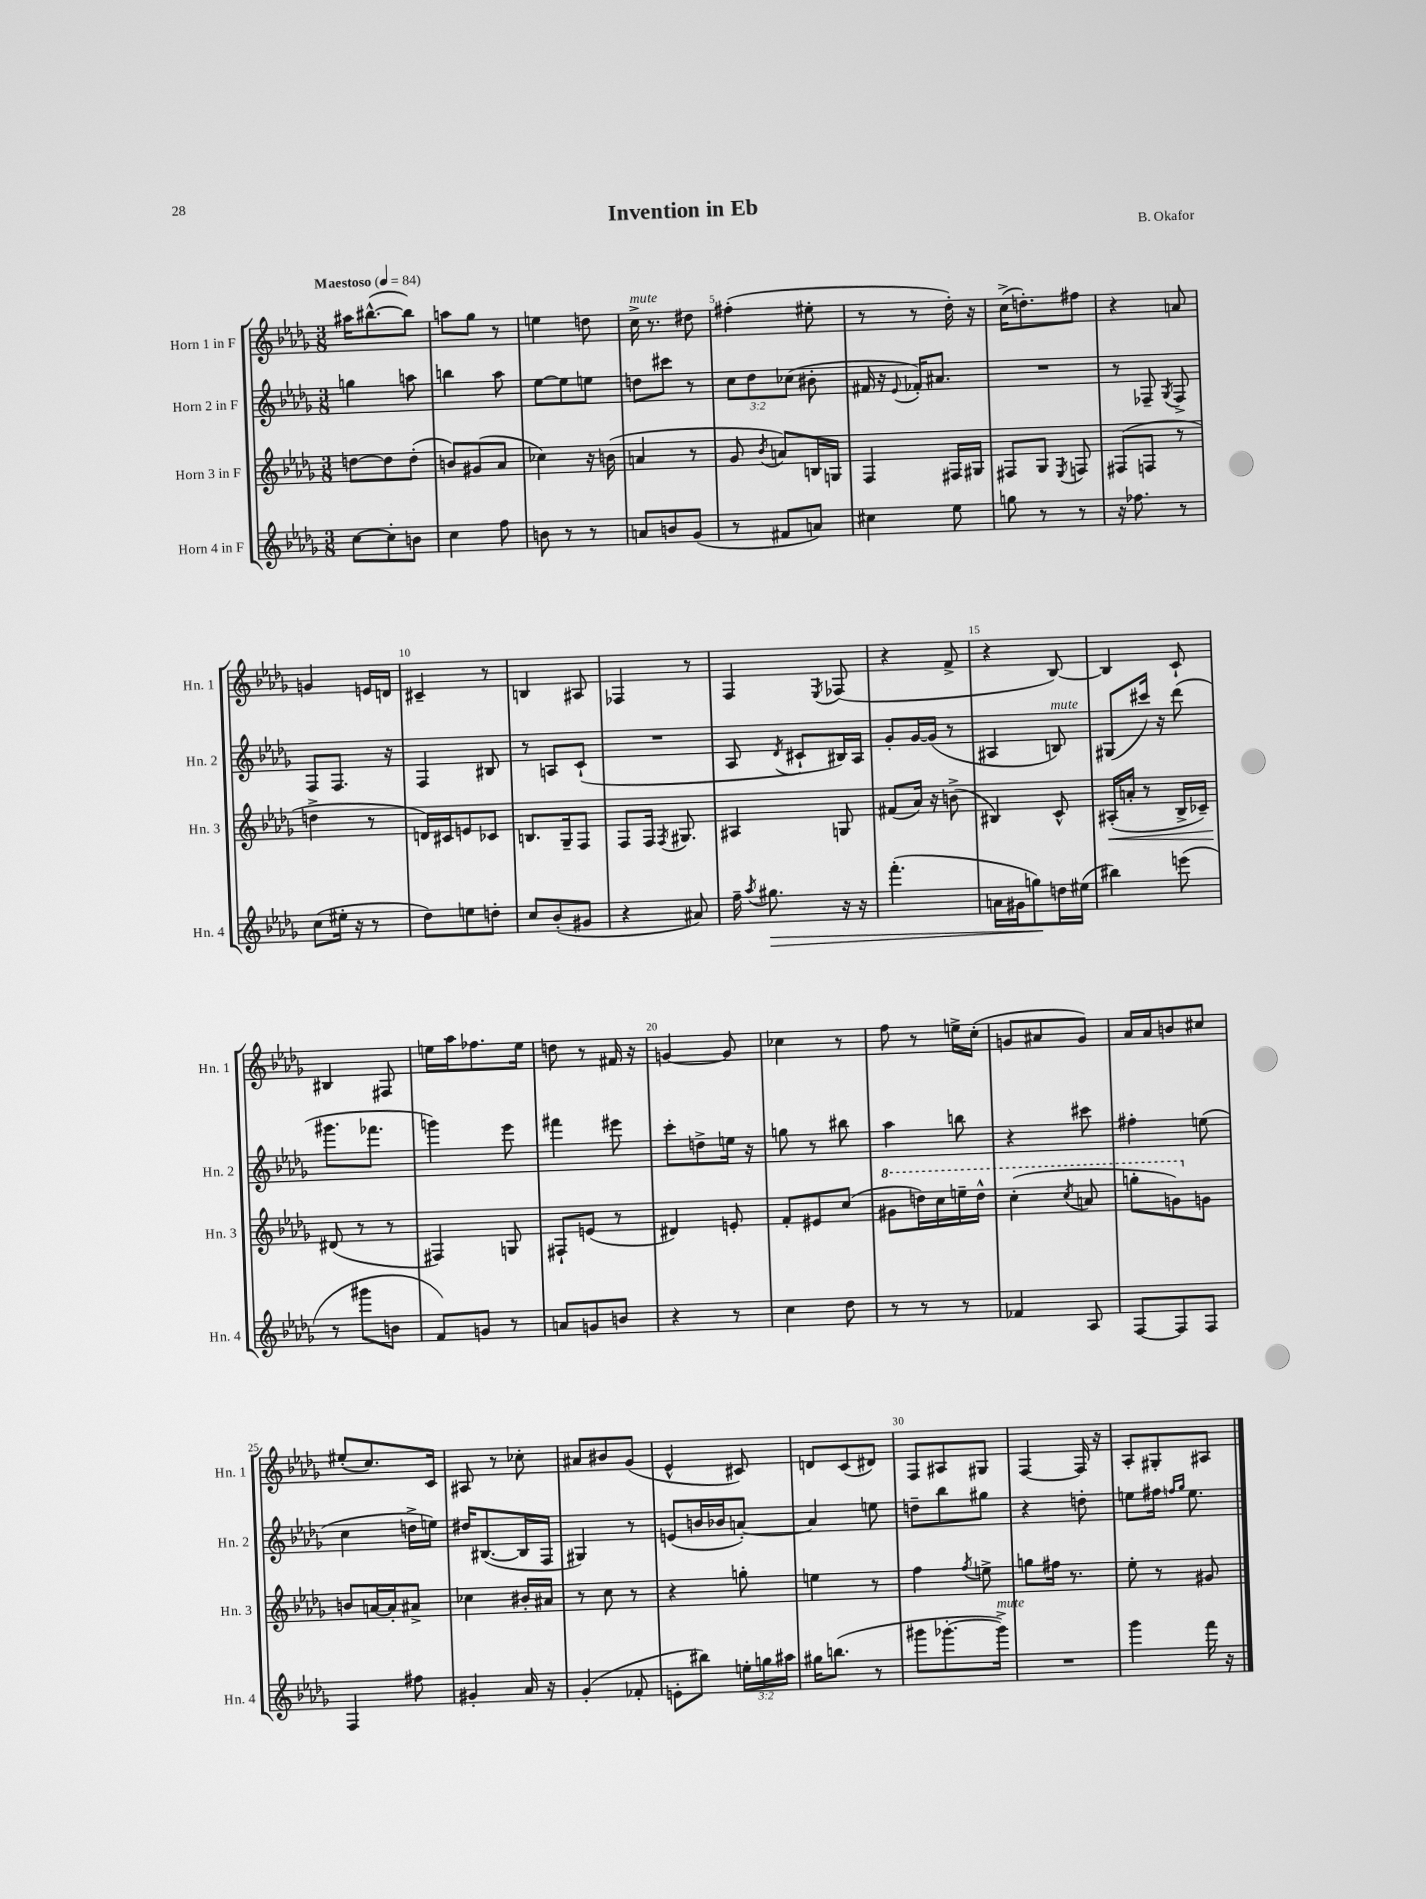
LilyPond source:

\header { title = "Invention in Eb" composer = "B. Okafor" }
<<
\new StaffGroup <<
\new Staff = "s0" \with { instrumentName = "Horn 1 in F" shortInstrumentName = "Hn. 1" } {
    \clef treble \key des \major \numericTimeSignature \time 3/8 \tempo "Maestoso" 4 = 84
    \autoBeamOff ais''16[ bis''8.~-^( bis''8]) |
    a''8[ ges''8] r8 |
    e''4 d''8 |
    c''16->^\markup { \italic "mute" } r8. dis''8 |
    fis''4-.( eis''8-. |
    r8 r8 des''16-.) r16 |
    c''16[->( d''8.-.) fis''8] |
    r4 a'8 |
    g'4 e'16[ d'16] |
    cis'4-- r8 |
    b4 ais8 |
    fes4 r8 |
    f4 \acciaccatura { ees8 } fes8( |
    r4 f'8-> |
    r4 bes8~) |
    bes4 c'8-! |
    bis4 fis8 |
    e''16[ aes''16 fes''8. e''16] |
    d''8 r8 fis'16 r16 |
    g'4~ g'8 |
    ces''4 r8 |
    f''8 r8 e''16[-> c''16]-.( |
    g'8[ ais'8 g'8]) |
    aes'16[ aes'16 b'8 cis''8] |
    eis''8[-.( c''8.) c'16] |
    ais8 r8 ces''8-. |
    ais'8[ bis'8 ges'8]( |
    ees'4-^ cis'8) |
    d'8[ c'8( dis'8]) |
    f8[ ais8 gis8] |
    f4~ f16 r16 |
    aes8[-. gis8-. ais8] \bar "|." |
}
\new Staff = "s1" \with { instrumentName = "Horn 2 in F" shortInstrumentName = "Hn. 2" } {
    \clef treble \key des \major \numericTimeSignature \time 3/8 \override Staff.TupletNumber.text = #tuplet-number::calc-fraction-text
    \autoBeamOff g''4 a''8 |
    b''4 aes''8 |
    ees''8[~ ees''8 e''8] |
    d''8[ cis'''8] r8 |
    \tuplet 3/2 { c''8[ des''8 ces''8]( } bis'8-. |
    fis'16 r16 \appoggiatura { ees'8 } fes'16[-.) ais'8.] |
    R4. |
    r8 fes8-- \acciaccatura { ges8 } fes8-> |
    f8[ f8.] r16 |
    f4 bis8 |
    r8 a8[ c'8]-!( |
    R4. |
    aes8 \acciaccatura { des'8 } cis'8[-! bis16) aes16] |
    ges'8[-. ges'16~ ges'16]( r8 |
    ais4 b8^\markup { \italic "mute" }) |
    gis8[( cis'''16]) r16 des'''8( |
    gis'''8.[ fes'''8.] |
    g'''4) ees'''8 |
    fis'''4 eis'''8 |
    c'''8[-. d''8-> e''16] r16 |
    g''8 r8 bis''8 |
    aes''4 b''8 |
    r4 cis'''8 |
    fis''4-. e''8( |
    c''4 d''16[-> e''16]) |
    dis''16[ bis8.~( bis16 f16] |
    gis4) r8 |
    e'8[( b'16 bes'16 a'8]~-.) |
    a'4 e''8 |
    d''8[-- bes''8 gis''8] |
    r4 d''8-. |
    e''8[ fis''16] \grace { f''16[ ges''16] } e''8. \bar "|." |
}
\new Staff = "s2" \with { instrumentName = "Horn 3 in F" shortInstrumentName = "Hn. 3" } {
    \clef treble \key des \major \numericTimeSignature \time 3/8
    \autoBeamOff d''8[~ d''8 d''8]-.( |
    b'8[) gis'8( aes'8] |
    ces''4) r16 b'16( |
    a'4 r8 |
    ges'8 \acciaccatura { bes'8 } a'8[) b16 g16] |
    f4 fis16[ gis16] |
    fis8[ ges8] \acciaccatura { ees8 } f8 |
    fis8[( f8] r8 |
    d''4-> r8 |
    d'16[) cis'16 e'8 ces'8] |
    b8.[ ges16-- f8] |
    f8[ f16] \acciaccatura { f8 } gis8. |
    ais4 g8 |
    fis'8[( aes'16]) r16 b'8->( |
    bis4) c'8-^ |
    ais16[-.\<( a'16]-. r8 bes16[-> ces'16]--) |
    dis'8\!( r8 r8 |
    fis4) g8 |
    fis8[-! e'8]( r8 |
    dis'4) e'8-. |
    f'8[-. eis'8 c''8]( |
    \ottava #1 gis''8[ d'''16) c'''16 e'''16-- d'''16]-^ |
    c'''4-.( \acciaccatura { c'''8 } a''8 |
    g'''8[-. g''8) \ottava #0 g'8] |
    b'8[ a'16~ a'16-. ais'8]-> |
    ces''4 bis'16[-. ais'16] |
    r8 c''8 r8 |
    r4 g''8-. |
    e''4 r8 |
    f''4 \acciaccatura { f''8 } e''8-> |
    g''8[ fis''16] r8. |
    ees''8-. r8 gis'8 \bar "|." |
}
\new Staff = "s3" \with { instrumentName = "Horn 4 in F" shortInstrumentName = "Hn. 4" } {
    \clef treble \key des \major \numericTimeSignature \time 3/8 \override Staff.TupletNumber.text = #tuplet-number::calc-fraction-text
    \autoBeamOff c''8[~ c''8-. b'8] |
    c''4 f''8 |
    b'8 r8 r8 |
    a'8[ b'8 ges'8]( |
    r8 fis'8[ a'8]) |
    cis''4 ees''8 |
    g''8 r8 r8 |
    r16 fes''8. r8 |
    c''8[( eis''16]-. r16 r8 |
    des''8[) e''8 d''8]-. |
    c''8[ bes'8-.( gis'8] |
    r4 ais'8) |
    f''16-- \acciaccatura { aes''8 } gis''8.\> r16 r16 |
    f'''4.-.( |
    a'16[ gis'16 g''8\!) d''16 eis''16]( |
    bis''4) e'''8( |
    r8 gis'''8[ b'8] |
    f'8[) g'8] r8 |
    a'8[ g'8 b'8] |
    r4 r8 |
    c''4 des''8 |
    r8 r8 r8 |
    fes'4 aes8 |
    f8[~ f8 f8] |
    f4 fis''8 |
    gis'4-. aes'16 r16 |
    ges'4-.( fes'8-. |
    e'8[-. bis''8]) \tuplet 3/2 { e''16[-. g''16 ais''16] } |
    gis''16[ b''8.]( r8 |
    gis'''8[ ges'''8.~-. ges'''16]->^\markup { \italic "mute" }) |
    R4. |
    ges'''4 f'''16 r16 \bar "|." |
}
>>
>>
\layout { \context { \Score \override BarNumber.break-visibility = ##(#f #t #t) barNumberVisibility = #(every-nth-bar-number-visible 5) } }
